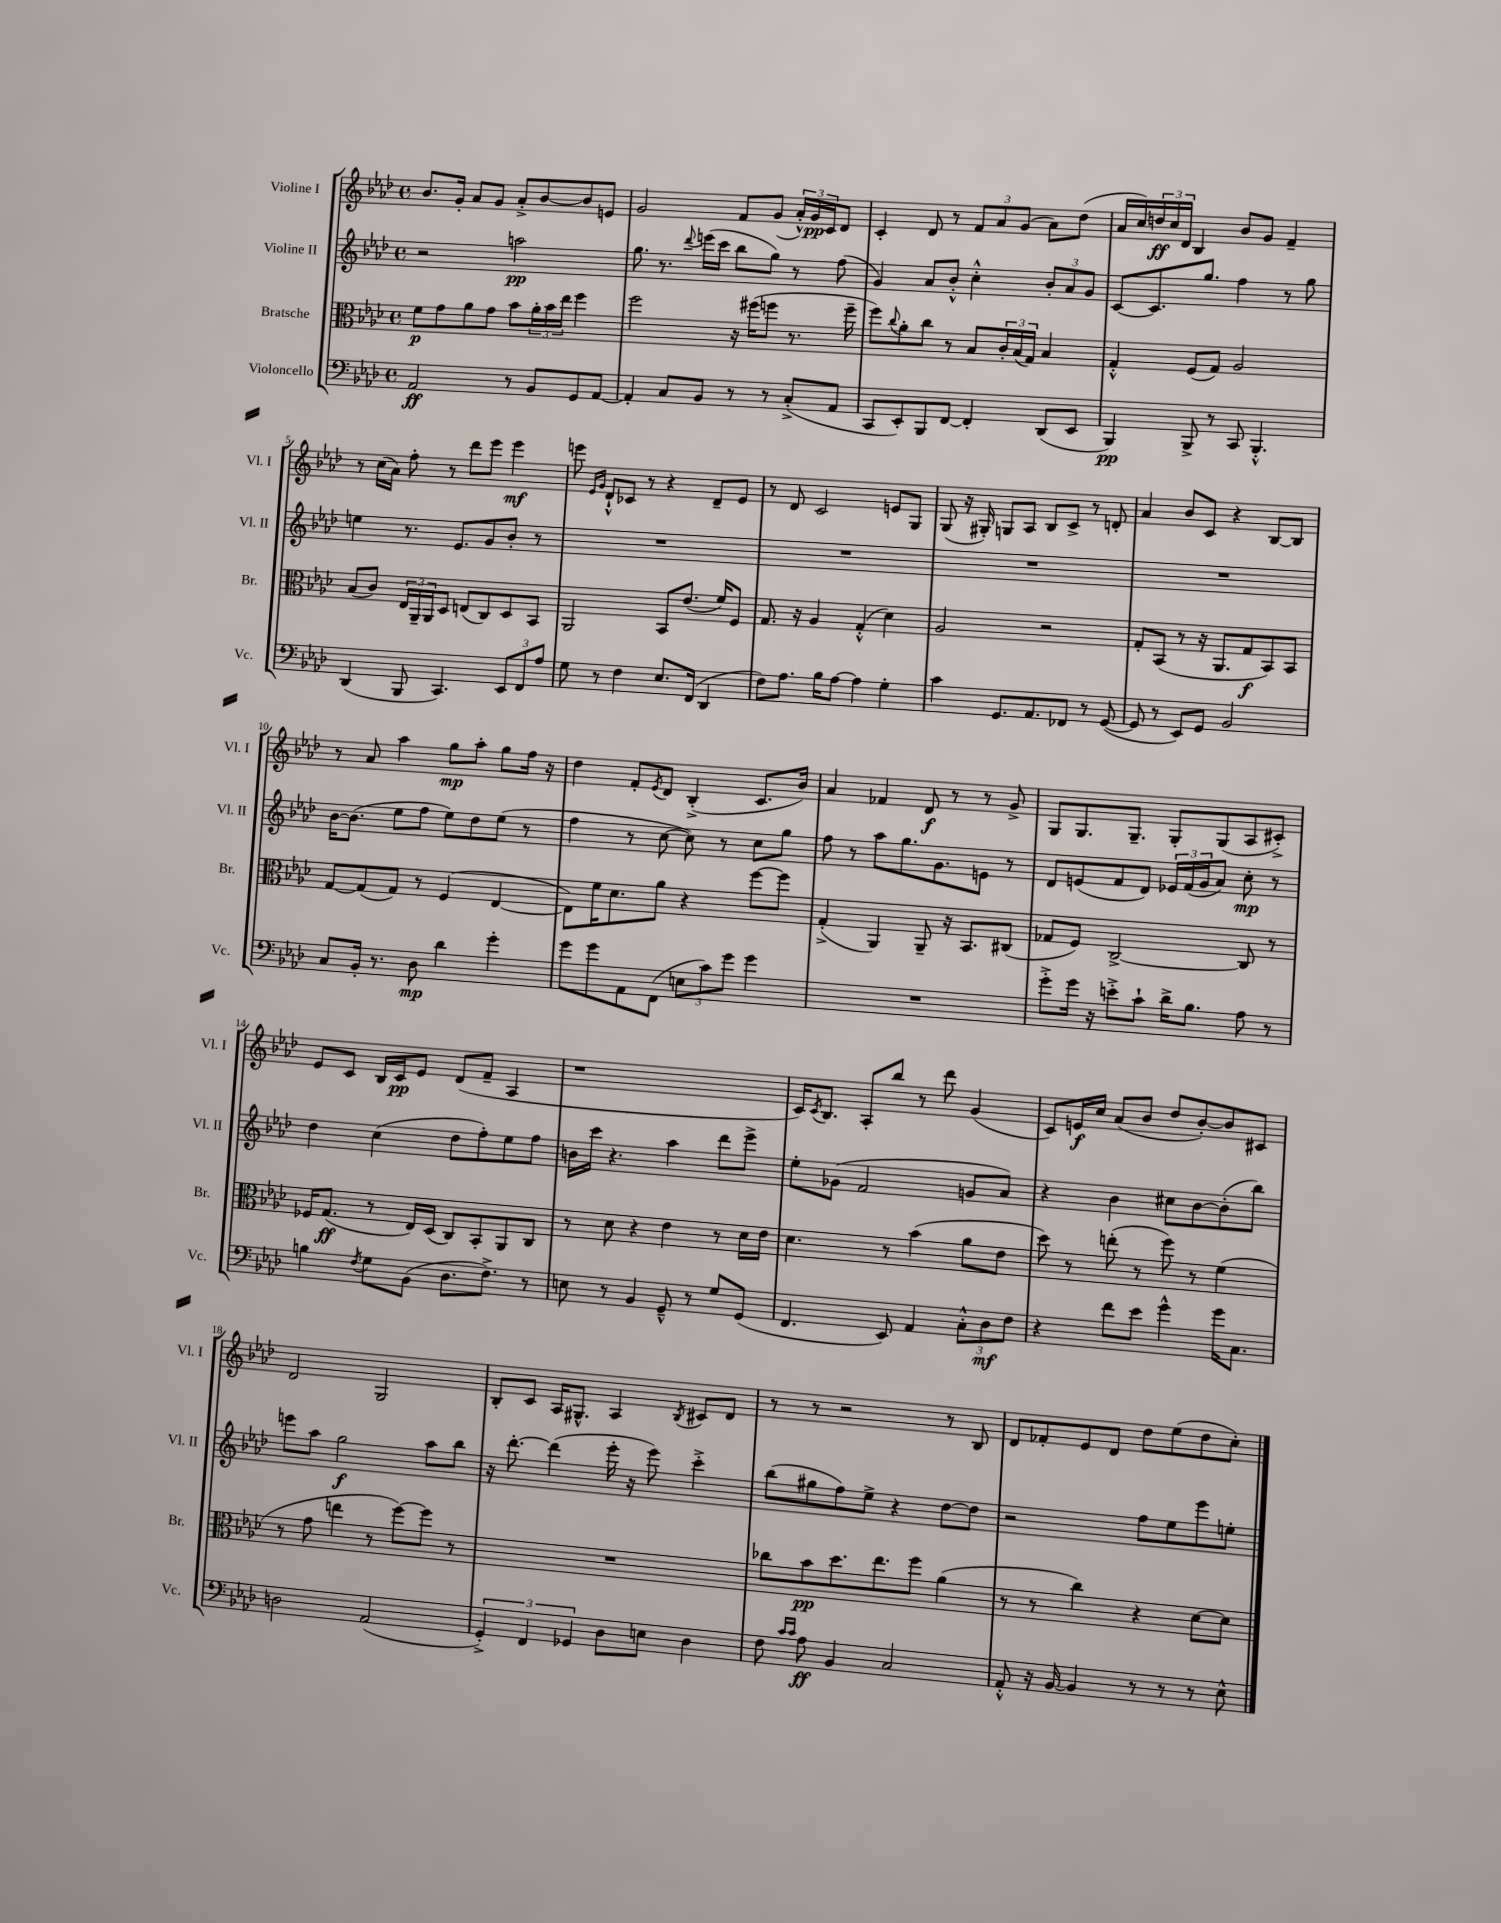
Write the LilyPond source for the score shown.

<<
\new StaffGroup <<
\new Staff = "s0" \with { instrumentName = "Violine I" shortInstrumentName = "Vl. I" } {
    \clef treble \key aes \major \defaultTimeSignature \time 4/4
    bes'8. g'16-. aes'8 g'8 aes'8-.-> bes'8~ bes'8 e'8 |
    g'2 f'8 g'8( \tuplet 3/2 { aes'16-.-^) g'16\pp c'16 } des'8 |
    c'4-. des'8 r8 \tuplet 3/2 { f'8 aes'8 g'8( } aes'8) des''8( |
    aes'16 c''16) \tuplet 3/2 { d''16\ff c''16 des'16 } bes4 bes'8 g'8 f'4-- |
    r8 c''16( aes'16) f''8-. r8 des'''8 ees'''8 ees'''4\mf |
    e'''8 \grace { ees'16 g'16 } des'8-!-^ ces'8 r8 r4 des'8-- ees'8 |
    r8 des'8 c'2 e'8 g8 |
    g8( r16 gis16-.) g8 aes8 bes8 c'8-> r8 d'8-. |
    aes'4 bes'8 c'8 r4 bes8~ bes8 |
    r8 aes'8 aes''4 g''8\mp aes''8-. g''8 f''16 r16 |
    des''4 f'8-. \acciaccatura { ees'8 } des'8 bes4-.->( c'8. bes'16) |
    aes'4 fes'4 des'8\f r8 r8 g'8-> |
    g8 g8. g8.-- g8-. g8( aes8 cis'8-.->) |
    ees'8 c'8 bes16 c'16\pp ees'8 des'8( f'8-- aes4 |
    r1 |
    c'16) \acciaccatura { c'8 } bes8. aes8-. bes''8 r8 des'''8 g'4( |
    c'8) e'16\f c''16 aes'8( bes'8 des''8 bes'8~-.) bes'8 cis'8 |
    des'2 g2 |
    bes8-. c'8 aes16 gis8.-^ aes4 \acciaccatura { bes8 } cis'8 des'8 |
    r8 r8 r2 r8 bes8 |
    des'8 fes'8-. ees'8 des'8 des''8 ees''8( des''8 c''8-.) \bar "|." |
}
\new Staff = "s1" \with { instrumentName = "Violine II" shortInstrumentName = "Vl. II" } {
    \clef treble \key aes \major \defaultTimeSignature \time 4/4
    r2 a''2\pp |
    g''8. r8. \appoggiatura { des'''8 } e'''16( c'''16 bes''8 g''8) r8 f''8( |
    g'4) aes'8 bes'8-.-^ c''4-.-^ \tuplet 3/2 { bes'8-. aes'8 g'8 } |
    c'8~ c'8. g''8. f''4 r8 g''8 |
    e''4 r8. ees'8. g'8 bes'8-. r8 |
    R1 |
    R1 |
    R1 |
    R1 |
    bes'16~ bes'8.( ees''8 f''8 ees''8) des''8 ees''8( r8 |
    f''4 r8 c''8~ c''8) r8 c''8 g''8 |
    f''8 r8 aes''8 g''8. g'8. e'8 r8 |
    des'8 e'8( f'8 des'8) \tuplet 3/2 { ees'16 f'16( g'16 } aes'8) c''8-.\mp r8 |
    des''4 c''4( des''8 f''8-.) ees''8 f''8 |
    b'16 c'''16 r4. aes''4 des'''8 ees'''8-> |
    ees''8-. ges'8( f'2 g'8 aes'8) |
    r4 bes'4 cis''8 bes'8~ bes'8-.( bes''8) |
    e'''8 aes''8 g''2\f aes''8 bes''8 |
    r16 des'''8.~-. des'''4( ees'''16-. r16 ees'''8) c'''4-.-> |
    bes''8( gis''8 f''8) ees''8-> r4 des''8~ des''8 |
    r2 f''8 ees''8 ees'''8 e''8-. \bar "|." |
}
\new Staff = "s2" \with { instrumentName = "Bratsche" shortInstrumentName = "Br." } {
    \clef alto \key aes \major \defaultTimeSignature \time 4/4
    f'8\p g'8 aes'8 g'8 bes'8 \tuplet 3/2 { aes'16-. bes'16 ees''16 } f''4 |
    f''2 r16 fis''16( f''8 r8. f''16-- |
    f''8) \appoggiatura { c''8 } aes'8-. c''8 r8 bes8 \tuplet 3/2 { c'16-. bes16( g16) } bes4 |
    g4-.-^ f8( g8) aes2 |
    bes8( c'8) \tuplet 3/2 { ees16 aes,16-- aes,16 } des8 e8( c8) des8 bes,8 |
    aes,2 bes,8 ees'8.( f'16) f8 |
    g8. r16 aes4 g4-.-^( des'4) |
    aes2 r2 |
    g8-. bes,8( r8 r16 aes,8. g8\f bes,8) bes,8 |
    g8~ g8( g8) r8 f4( ees4~ |
    ees8) f'16 des'8. aes'8 r4 f''8~ f''8 |
    g4-.->( aes,4) aes,8-- r16 bes,8. cis8( |
    ges8 f8) c2~-> c8 r8 |
    fes16 g8.\ff( r8 ees16) des16( c8) bes,8-. aes,8 c8 |
    r8 des'8 r4 ees'4 r8 des'16 ees'16 |
    des'4. r8 bes'4( aes'8 ees'8 |
    des''8) r8 e''8-.( r8 f''8) r8 f'4( |
    r8 g'8 e''4 r8 f''8~) f''8 r8 |
    R1 |
    ces''8 bes'8\pp des''8. ees''8. f''8 aes'4( |
    r8 r8 c''4) r4 des'8~ des'8 \bar "|." |
}
\new Staff = "s3" \with { instrumentName = "Violoncello" shortInstrumentName = "Vc." } {
    \clef bass \key aes \major \defaultTimeSignature \time 4/4
    aes,2\ff r8 bes,8 g,8 aes,8~ |
    aes,4-. c8 bes,8 r8 r8 c8-.->( aes,8 |
    c,8 ees,8-.) bes,,8 f,8~ f,4-. des,8( ees,8 |
    bes,,4\pp) bes,,8-> r8 c,8 bes,,4.-.-^ |
    des,4( bes,,8 c,4.) \tuplet 3/2 { ees,8 f,8 aes8 } |
    g8 r8 f4 ees8. f,16( des,4 |
    f8) aes8. bes16 aes8~ aes4 g4-. |
    c'4 g,8. aes,8. fes,8 r8 g,8~( |
    g,8 r8 ees,8) g,8 bes,2 |
    c8 bes,16-. r8. des8\mp des'4 g'4-. |
    g'8 g'8 aes,8 f,8( \tuplet 3/2 { e8 c'8) g'8 } g'4 |
    R1 |
    g'8-.-> g'16 r16 e'8-.-> c'8-! des'16-> bes8. aes8 r8 |
    b4 \acciaccatura { f8 } g8 bes,8( des8. f8.->) r8 |
    e8 r8 bes,4 g,8---^ r8 g8 g,8( |
    f,4. ees,8) aes,4 \tuplet 3/2 { c8-.-^ des8\mf f8 } |
    r4 f'8 ees'8 g'4-^ g'16 c8. |
    d2 aes,2( |
    \tuplet 3/2 { g,4-.->) f,4 ges,4 } des8 e8 des4 |
    f8 \grace { c'16 c'16 } aes8\ff bes,4 c2 |
    aes,8-.-^ r16 bes,16~ bes,4 r8 r8 r8 ees8-^ \bar "|." |
}
>>
>>
